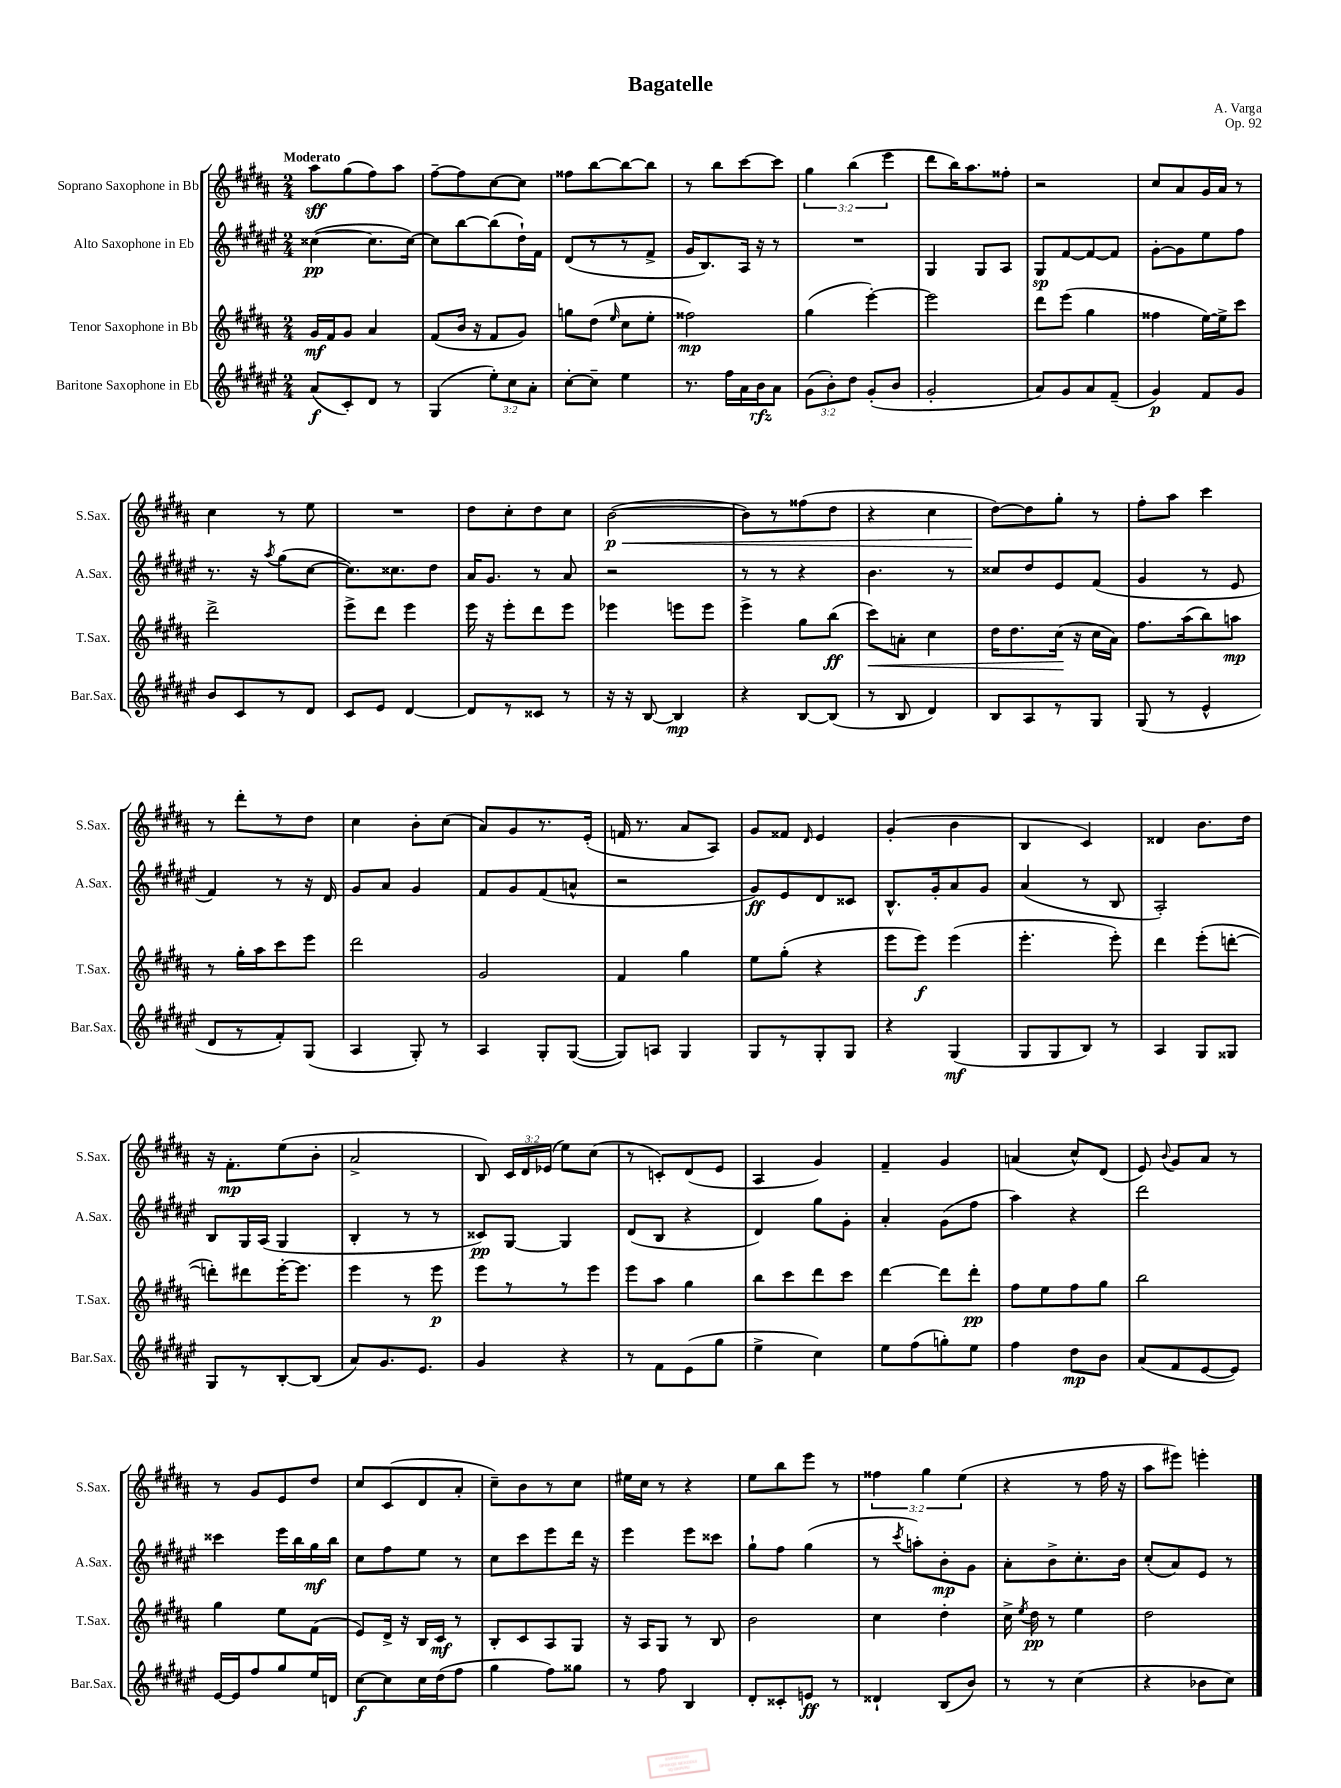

**kern	**dynam	**kern	**dynam	**kern	**dynam	**kern	**dynam
*part4	*part4	*part3	*part3	*part2	*part2	*part1	*part1
*staff4	*staff4	*staff3	*staff3	*staff2	*staff2	*staff1	*staff1
*I"Baritone Saxophone in Eb	*	*I"Tenor Saxophone in Bb	*	*I"Alto Saxophone in Eb	*	*I"Soprano Saxophone in Bb	*
*I'Bar.Sax.	*	*I'T.Sax.	*	*I'A.Sax.	*	*I'S.Sax.	*
*clefG2	*	*clefG2	*	*clefG2	*	*clefG2	*
*k[f#c#g#d#a#e#]	*	*k[f#c#g#d#a#]	*	*k[f#c#g#d#a#e#]	*	*k[f#c#g#d#a#]	*
*M2/4	*	*M2/4	*	*M2/4	*	*M2/4	*
=1	=1	=1	=1	=1	=1	=1	=1
!	!	!	!	!	!	!LO:TX:a:B:t=Moderato	!
(8a#/L	f	16g#/LL	mf	([4cc##X\	pp	8aa#\L	sff
.	.	16f#/J	.	.	.	.	.
8c#'/)	.	8g#/J	.	.	.	(8gg#\	.
8d#/J	.	4a#/	.	8.cc##\L]	.	8ff#\)	.
8r	.	.	.	.	.	8aa#\J	.
.	.	.	.	[16cc##\Jk)	.	.	.
=2	=2	=2	=2	=2	=2	=2	=2
(4G#/	.	(8f#/L	.	8cc##\L]	.	[8ff#~\L	.
.	.	16b/Jk	.	[8bb\	.	8ff#\]	.
.	.	16r	.	.	.	.	.
12ee#'\L)	.	8f#/L	.	(8bb\]	.	[8cc#\	.
12cc#\	.	.	.	.	.	.	.
.	.	8g#/J)	.	16dd#`\L)	.	8cc#\J]	.
12a#'\J	.	.	.	.	.	.	.
.	.	.	.	16f#\JJ	.	.	.
=3	=3	=3	=3	=3	=3	=3	=3
[8cc#'\L	.	8ggn\L	.	(8d#/L	.	8ff##X\L	.
8cc#~\J]	.	(8dd#\J	.	8r	.	[8bb\	.
.	.	16qqee/	.	.	.	.	.
4ee#\	.	8cc#\L	.	8r	.	8bb\_	.
.	.	8ee'\J	.	8f#^/J	.	8bb\J]	.
=4	=4	=4	=4	=4	=4	=4	=4
8.r	.	2ff##X\)	mp	16g#/KL	.	8r	.
.	.	.	.	8.B/)	.	.	.
.	.	.	.	.	.	8bb\L	.
16ff#\LL	.	.	.	.	.	.	.
16a#\	.	.	.	16A#/Jk	.	[8ccc#\	.
16b\J	rfz	.	.	16r	.	.	.
8a#\J	.	.	.	8r	.	8ccc#\J]	.
=5	=5	=5	=5	=5	=5	=5	=5
(12g#\L	.	(4gg#\	.	2r	.	6gg#\	.
12b'\)	.	.	.	.	.	.	.
12dd#\J	.	.	.	.	.	(6bb\	.
(8g#'/L	.	[4eee'\)	.	.	.	.	.
.	.	.	.	.	.	6eee\	.
8b/J	.	.	.	.	.	.	.
=6	=6	=6	=6	=6	=6	=6	=6
2g#'/	.	2eee\]	.	4G#/	.	8ddd#\L	.
.	.	.	.	.	.	16bb\K)	.
.	.	.	.	.	.	8.aa#\	.
.	.	.	.	8G#/L	.	.	.
.	.	.	.	8A#/J	.	8ff##X'\J	.
=7	=7	=7	=7	=7	=7	=7	=7
8a#/L)	.	8ddd#\L	.	8G#/L	sp	2r	.
8g#/	.	(8eee\J	.	[8f#/	.	.	.
8a#/	.	4gg#\	.	8f#/_	.	.	.
(8f#~/J	.	.	.	8f#/J]	.	.	.
=8	=8	=8	=8	=8	=8	=8	=8
4g#/)	p	4ff##X\	.	[8g#'\L	.	8cc#/L	.
.	.	.	.	8g#\]	.	8a#/	.
8f#/L	.	[16ee\LL)	.	8ee#\	.	16g#/L	.
.	.	16ee^\J]	.	.	.	16a#/JJ	.
8g#/J	.	8ccc#\J	.	8ff#\J	.	8r	.
!!LO:LB:g=z
=9	=9	=9	=9	=9	=9	=9	=9
8b/L	.	2ddd#^\	.	8.r	.	4cc#\	.
8c#/	.	.	.	.	.	.	.
.	.	.	.	16r	.	.	.
.	.	.	.	8qaa#/	.	.	.
8r	.	.	.	(8gg#\L	.	8r	.
8d#/J	.	.	.	[8cc#\J	.	8ee\	.
=10	=10	=10	=10	=10	=10	=10	=10
8c#/L	.	8eee^\L	.	8.cc#\L])	.	2r	.
8e#/J	.	8ddd#\J	.	.	.	.	.
.	.	.	.	8.cc##X\	.	.	.
[4d#/	.	4eee\	.	.	.	.	.
.	.	.	.	8dd#\J	.	.	.
=11	=11	=11	=11	=11	=11	=11	=11
8d#/L]	.	16eee\	.	16a#/KL	.	8dd#\L	.
.	.	16r	.	8.g#/J	.	.	.
8r	.	8eee'\L	.	.	.	8cc#'\	.
8c##X/J	.	8ddd#\	.	8r	.	8dd#\	.
8r	.	8eee\J	.	8a#/	.	8cc#\J	.
=12	=12	=12	=12	=12	=12	=12	=12
!	!	!	!	!	!	!	!LO:HP:b
16r	.	4eee-X\	.	2r	.	([2b\	< p
16r	.	.	.	.	.	.	.
[8B/	.	.	.	.	.	.	.
4B/]	mp	8eeen\L	.	.	.	.	.
.	.	8eee\J	.	.	.	.	.
=13	=13	=13	=13	=13	=13	=13	=13
4r	.	4eee^\	.	8r	.	8b\L])	.
.	.	.	.	8r	.	8r	.
[8B/L	.	8gg#\L	.	4r	.	(8ff##X\	.
(8B/J]	.	(8bb\J	ff	.	.	8dd#\J	.
=14	=14	=14	=14	=14	=14	=14	=14
!	!	!	!LO:HP:b	!	!	!	!
8r	.	8ccc#\L)	<	4.b\	.	4r	.
8B/	.	8an'\J	.	.	.	.	.
4d#/)	.	4cc#\	.	.	.	4cc#\	.
.	.	.	.	8r	.	.	.
=15	=15	=15	=15	=15	=15	=15	=15
8B/L	.	16dd#\KL	.	8cc##X/L	.	[8dd#\L)	.
.	.	8.dd#\	.	.	.	.	.
8A#/	.	.	.	8dd#/	.	8dd#\]	[
8r	.	(16cc#\Jk	.	8e#/	.	8gg#'\J	.
.	.	16r	[	.	.	.	.
8G#/J	.	16cc#\LL	.	(8f#/J	.	8r	.
.	.	16a#\JJ)	.	.	.	.	.
=16	=16	=16	=16	=16	=16	=16	=16
(8G#/	.	8.ff#\L	.	4g#/	.	8ff#'\L	.
8r	.	.	.	.	.	8aa#\J	.
.	.	(16aa#\k	.	.	.	.	.
4e#^^/	.	8bb\)	.	8r	.	4ccc#\	.
.	.	8aan\J	mp	8e#/	.	.	.
!!LO:LB:g=z
=17	=17	=17	=17	=17	=17	=17	=17
8d#/L	.	8r	.	4f#/)	.	8r	.
8r	.	16gg#'\LL	.	.	.	8ddd#'\L	.
.	.	16aa#\J	.	.	.	.	.
8f#'/)	.	8ccc#\	.	8r	.	8r	.
(8G#/J	.	8eee\J	.	16r	.	8dd#\J	.
.	.	.	.	16d#/	.	.	.
=18	=18	=18	=18	=18	=18	=18	=18
4A#/	.	2ddd#\	.	8g#/L	.	4cc#\	.
.	.	.	.	8a#/J	.	.	.
8G#'/)	.	.	.	4g#/	.	8b'\L	.
8r	.	.	.	.	.	(8cc#\J	.
=19	=19	=19	=19	=19	=19	=19	=19
4A#/	.	2g#/	.	8f#/L	.	8a#/L)	.
.	.	.	.	8g#/	.	8g#/	.
8G#'/L	.	.	.	(8f#/	.	8.r	.
([8G#/J	.	.	.	8an^^/J	.	.	.
.	.	.	.	.	.	(16e'/Jk	.
=20	=20	=20	=20	=20	=20	=20	=20
8G#/L])	.	4f#/	.	2r	.	16fn/	.
.	.	.	.	.	.	8.r	.
8An/J	.	.	.	.	.	.	.
4G#/	.	4gg#\	.	.	.	8a#/L	.
.	.	.	.	.	.	8A#/J)	.
=21	=21	=21	=21	=21	=21	=21	=21
8G#/L	.	8ee\L	.	8g#/L)	ff	8g#/L	.
8r	.	(8gg#'\J	.	8e#/	.	8f##X/J	.
.	.	.	.	.	.	16qqd#/	.
8G#'/	.	4r	.	8d#/	.	4e/	.
8G#/J	.	.	.	8c##X/J	.	.	.
=22	=22	=22	=22	=22	=22	=22	=22
4r	.	8eee\L	.	8.B^^/L	.	(4g#'/	.
.	.	8eee\J)	f	.	.	.	.
.	.	.	.	16g#'/k	.	.	.
(4G#/	mf	(4eee\	.	8a#/	.	4b\	.
.	.	.	.	8g#/J	.	.	.
=23	=23	=23	=23	=23	=23	=23	=23
8G#/L	.	4.eee'\	.	(4a#/	.	4B/	.
8G#/	.	.	.	.	.	.	.
8B/J)	.	.	.	8r	.	4c#/)	.
8r	.	8eee'\)	.	8B/	.	.	.
=24	=24	=24	=24	=24	=24	=24	=24
4A#/	.	4ddd#\	.	2A#'/)	.	4d##X/	.
8G#/L	.	(8eee'\L	.	.	.	8.b\L	.
8G##X/J	.	[8dddn'\J	.	.	.	.	.
.	.	.	.	.	.	16dd#\Jk	.
!!LO:LB:g=z
=25	=25	=25	=25	=25	=25	=25	=25
8G#/L	.	8dddn'\L])	.	8B/L	.	16r	.
.	.	.	.	.	.	8.f#'\L	mp
8r	.	8ddd#X\	.	16G#/L	.	.	.
.	.	.	.	(16A#/JJ	.	.	.
[8B'/	.	[16eee'\K	.	4G#/	.	(8ee\	.
.	.	8.eee\J]	.	.	.	.	.
(8B/J]	.	.	.	.	.	8b'\J	.
=26	=26	=26	=26	=26	=26	=26	=26
8a#/L)	.	4eee\	.	4B'/	.	2a#^/	.
8.g#/	.	.	.	.	.	.	.
.	.	8r	.	8r	.	.	.
8.e#/J	.	.	.	.	.	.	.
.	.	8eee\	p	8r	.	.	.
=27	=27	=27	=27	=27	=27	=27	=27
4g#/	.	8eee\L	.	8c##X/L)	pp	8B/)	.
.	.	8r	.	[8G#/J	.	24c#/LL	.
.	.	.	.	.	.	24d#/	.
.	.	.	.	.	.	(24e-X/JJ	.
4r	.	8r	.	4G#/]	.	8ee\L)	.
.	.	8eee\J	.	.	.	(8cc#\J	.
=28	=28	=28	=28	=28	=28	=28	=28
8r	.	8eee\L	.	(8d#/L	.	8r	.
8f#\L	.	8aa#\J	.	8B/J	.	8cn'/L)	.
(8e#\	.	4gg#\	.	4r	.	(8d#/	.
8gg#\J	.	.	.	.	.	8e/J	.
=29	=29	=29	=29	=29	=29	=29	=29
4ee#^\	.	8bb\L	.	4d#/)	.	4A#/	.
.	.	8ccc#\	.	.	.	.	.
4cc#\)	.	8ddd#\	.	8gg#\L	.	4g#/)	.
.	.	8ccc#\J	.	8g#'\J	.	.	.
=30	=30	=30	=30	=30	=30	=30	=30
8ee#\L	.	[4ddd#\	.	4a#'/	.	4f#~/	.
(8ff#\	.	.	.	.	.	.	.
8ggn'\)	.	8ddd#\L]	.	(8g#\L	.	4g#/	.
8ee#\J	.	8ddd#'\J	pp	8ff#\J	.	.	.
=31	=31	=31	=31	=31	=31	=31	=31
4ff#\	.	8ff#\L	.	4aa#\)	.	(4an/	.
.	.	8ee\	.	.	.	.	.
8dd#\L	mp	8ff#\	.	4r	.	8cc#^^/L)	.
8b\J	.	8gg#\J	.	.	.	(8d#/J	.
=32	=32	=32	=32	=32	=32	=32	=32
(8a#/L	.	2bb\	.	2ddd#\	.	8e/)	.
.	.	.	.	.	.	8qqb/	.
8f#/	.	.	.	.	.	8g#/L	.
[8e#/	.	.	.	.	.	8a#/J	.
8e#/J])	.	.	.	.	.	8r	.
!!LO:LB:g=z
=33	=33	=33	=33	=33	=33	=33	=33
[16e#/LL	.	4gg#\	.	4ccc##X\	.	8r	.
16e#/J]	.	.	.	.	.	.	.
8ff#/	.	.	.	.	.	8g#/L	.
8gg#/	.	8ee\L	.	16eee#\LL	.	8e/	.
.	.	.	.	16bb\	.	.	.
16ee#/L	.	(8f#\J	.	16gg#\	mf	8dd#/J	.
16dn/JJ	.	.	.	16bb\JJ	.	.	.
=34	=34	=34	=34	=34	=34	=34	=34
[8cc#\L	f	8e/L)	.	8cc#\L	.	8cc#/L	.
8cc#\]	.	16d#^/Jk	.	8ff#\	.	(8c#/	.
.	.	16r	.	.	.	.	.
16cc#\L	.	16B/LL	.	8ee#\J	.	8d#/	.
(16dd#\J	.	16c#/JJ	mf	.	.	.	.
8ff#\J	.	8r	.	8r	.	8a#'/J	.
=35	=35	=35	=35	=35	=35	=35	=35
4gg#\	.	8B'/L	.	8cc#\L	.	8cc#~\L)	.
.	.	8c#/	.	8ccc#\	.	8b\	.
8ff#\L)	.	8A#/	.	8eee#\	.	8r	.
8gg##X\J	.	8G#/J	.	16ddd#\Jk	.	8cc#\J	.
.	.	.	.	16r	.	.	.
=36	=36	=36	=36	=36	=36	=36	=36
8r	.	16r	.	4eee#\	.	16ee#X\LL	.
.	.	16A#/KL	.	.	.	16cc#\JJ	.
8ff#\	.	8G#/J	.	.	.	8r	.
4B/	.	8r	.	8eee#\L	.	4r	.
.	.	8B/	.	8ccc##X\J	.	.	.
=37	=37	=37	=37	=37	=37	=37	=37
8d#'/L	.	2b\	.	8gg#`\L	.	8ee\L	.
8c##X'/	.	.	.	8ff#\J	.	8bb\	.
8en/J	ff	.	.	(4gg#\	.	8eee\J	.
8r	.	.	.	.	.	8r	.
=38	=38	=38	=38	=38	=38	=38	=38
4d##X`/	.	4cc#\	.	8r	.	6ff##X\	.
.	.	.	.	8qccc#/	.	.	.
.	.	.	.	8aan'\L)	.	.	.
.	.	.	.	.	.	6gg#\	.
(8B/L	.	4dd#'\	.	8b'\	mp	.	.
.	.	.	.	.	.	(6ee\	.
8b/J)	.	.	.	8g#\J	.	.	.
=39	=39	=39	=39	=39	=39	=39	=39
8r	.	16cc#^\	.	8a#'\L	.	4r	.
.	.	8qee/	.	.	.	.	.
.	.	16dd#\	pp	.	.	.	.
8r	.	8r	.	8b^\	.	.	.
(4cc#\	.	4ee\	.	8.cc#'\	.	8r	.
.	.	.	.	.	.	16ff#\	.
.	.	.	.	16b\Jk	.	16r	.
=40	=40	=40	=40	=40	=40	=40	=40
4r	.	2dd#\	.	(8cc#'/L	.	8aa#\L	.
.	.	.	.	8a#/)	.	8eee#X\J)	.
8b-X\L	.	.	.	8e#/J	.	4eeen'\	.
8cc#\J)	.	.	.	8r	.	.	.
==	==	==	==	==	==	==	==
*-	*-	*-	*-	*-	*-	*-	*-
